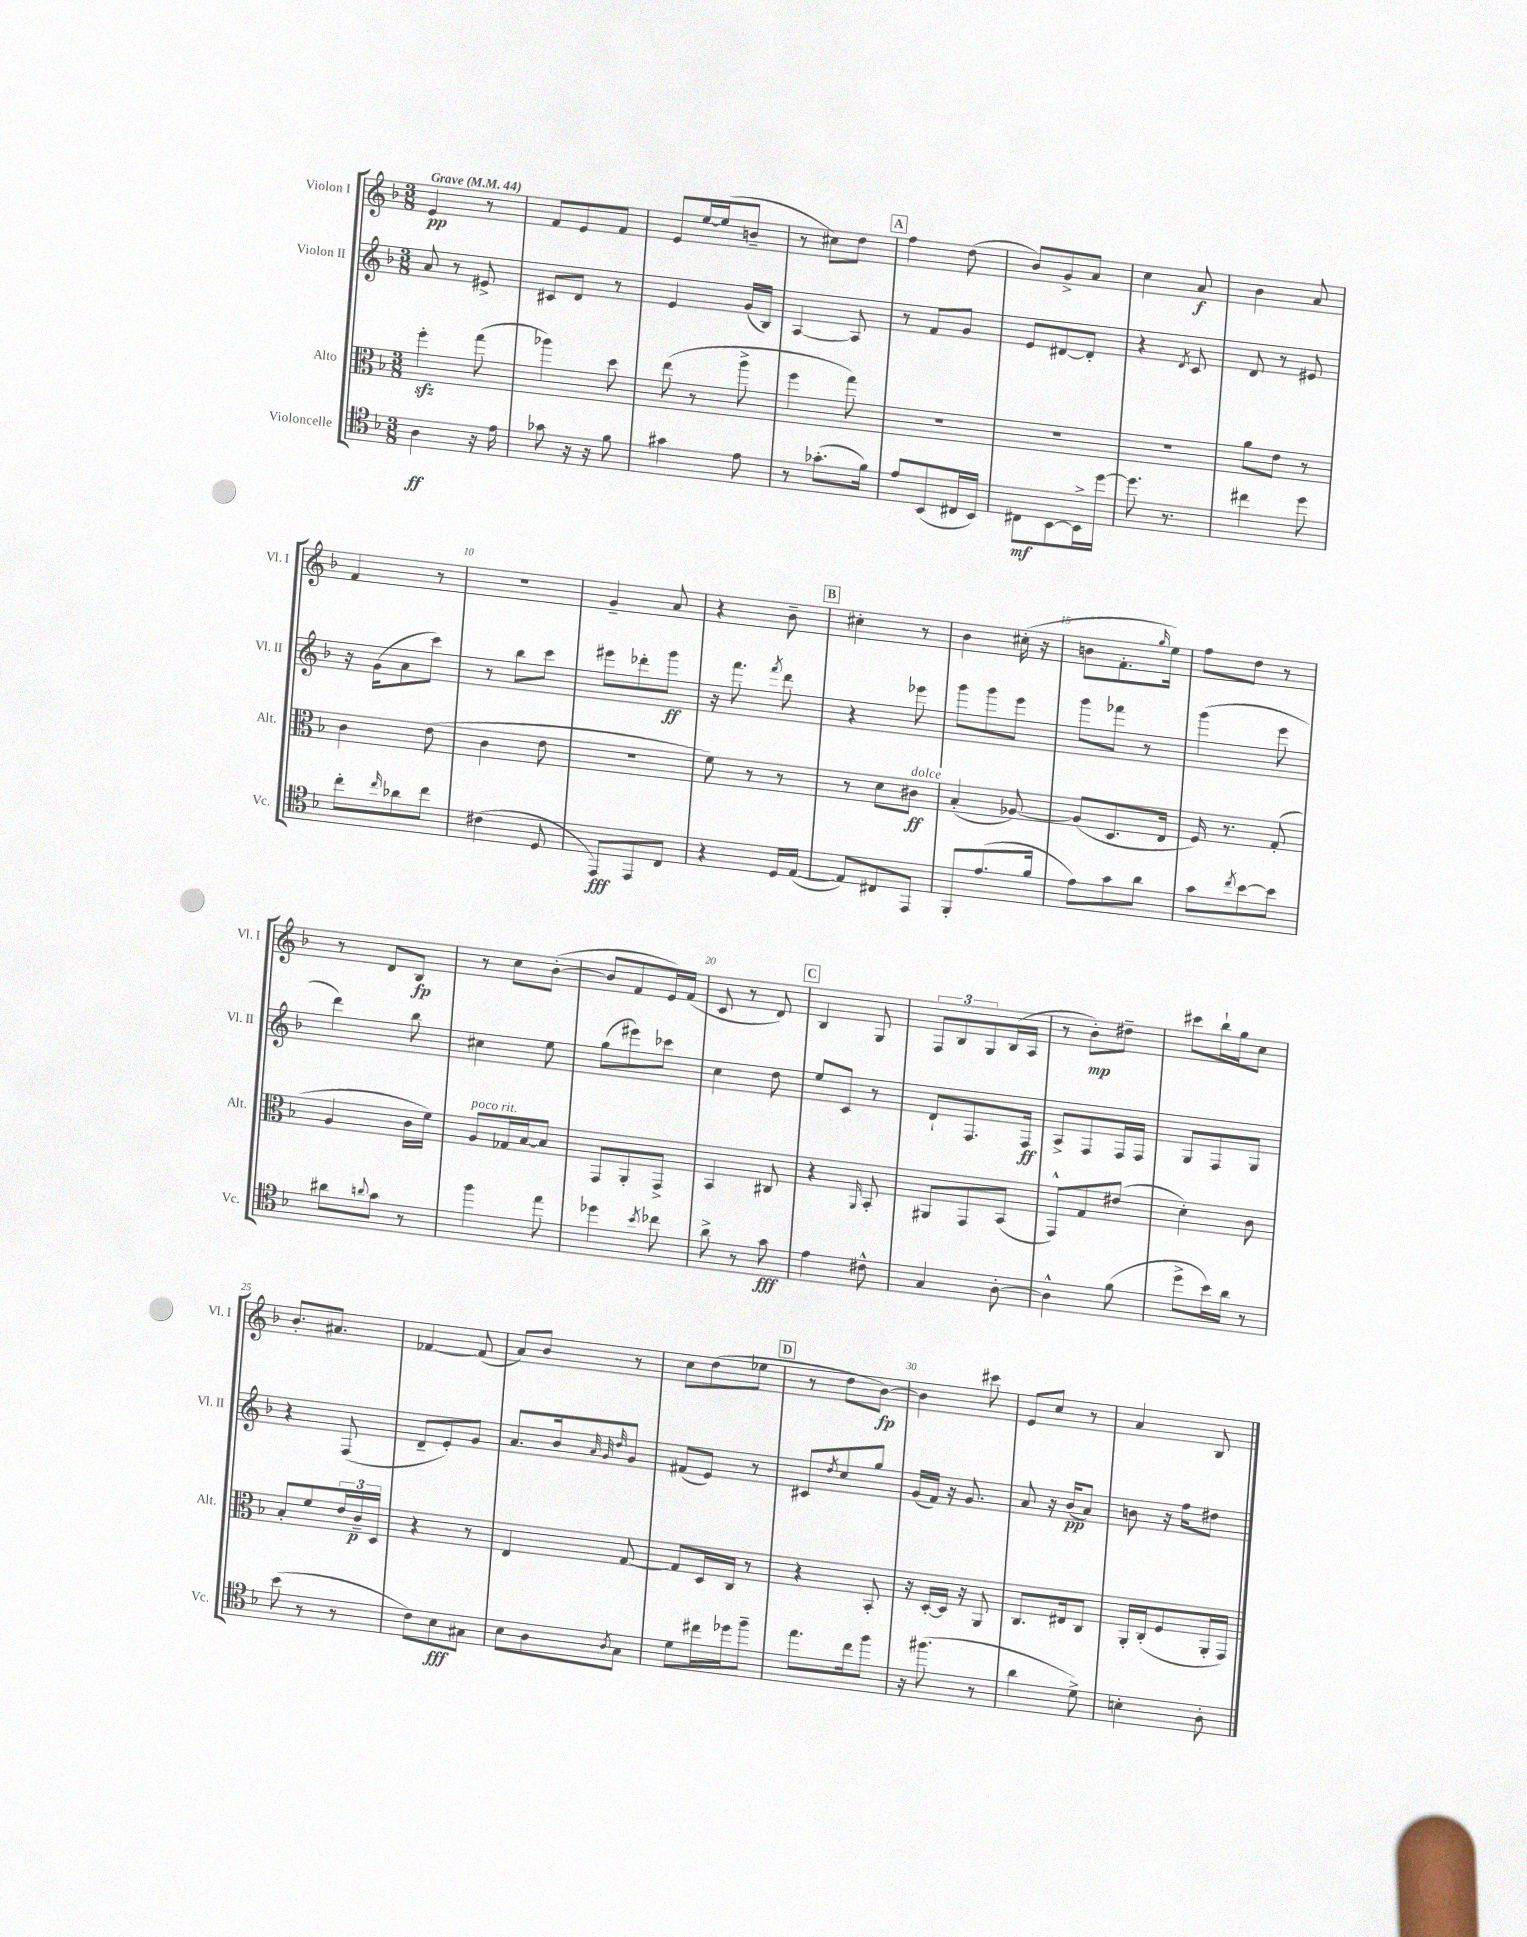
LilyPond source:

<<
\new StaffGroup <<
\new Staff = "s0" \with { instrumentName = "Violon I" shortInstrumentName = "Vl. I" } {
    \clef treble \key f \major \numericTimeSignature \time 3/8 \tempo "Grave" 4 = 44
    e'4\pp r8 |
    f'8 e'8 f'8 |
    e'8 e''16~ e''16( b'8-- |
    r8 cis''8) d''8 |
    \mark \markup { \box "A" } f''4 d''8( |
    bes'8) g'8-> a'8 |
    c''4 a'8\f |
    bes'4 a'8 |
    f'4 r8 |
    R4. |
    g'4-- a'8 |
    r4 bes'8-- |
    \mark \markup { \box "B" } cis''4-. r8 |
    bes'4 cis''16-.( r16 |
    b'8 f'8.-. \grace { g''16 } e''16) |
    f''8 d''8 r8 |
    r8 d'8 bes8\fp |
    r8 c''8 bes'8~-.( |
    bes'8 f'8 e'16) f'16( |
    c'8 r8 d'8) |
    \mark \markup { \box "C" } bes4 g8 |
    \tuplet 3/2 { f8 bes8 g8 } bes16( a16 |
    r8 bes'8-.\mp) dis''8-- |
    cis'''8 bes''16-! g''16 c''8 |
    bes'8.-. ais'8. |
    fes'4~ fes'8( |
    a'8) bes'8 r8 |
    c''8 d''8( ees''8 |
    \mark \markup { \box "D" } r8 d''8 bes'8~\fp) |
    bes'4 cis'''8 |
    e'8 c''8 r8 |
    a'4 bes8 \bar "|." |
}
\new Staff = "s1" \with { instrumentName = "Violon II" shortInstrumentName = "Vl. II" } {
    \clef treble \key f \major \numericTimeSignature \time 3/8
    a'8 r8 eis'8-> |
    cis'8 d'8 r8 |
    e'4 g'16( bes16) |
    a4~ a8 |
    \mark \markup { \box "A" } r8 f'8 g'8 |
    e'8 dis'8~ dis'8-. |
    r4 \acciaccatura { d'8 } c'8 |
    d'8 r8 eis'8 |
    r16 g'16( a'8 c'''8) |
    r8 bes''8 c'''8 |
    eis'''8 des'''8-. g'''8\ff |
    r16 f'''8. \acciaccatura { f'''8 } d'''8 |
    \mark \markup { \box "B" } r4 ees'''8 |
    g'''8 g'''8 e'''8 |
    g'''8 fes'''8 r8 |
    g'''4( e'''8 |
    d'''4) bes''8 |
    cis''4 e''8 |
    g''8( eis'''8) ces'''8 |
    c''4 d''8 |
    \mark \markup { \box "C" } e''8 c'8 r8 |
    d'8-! f8. f16\ff |
    a8-> f8 f16 f16 |
    g8 f8 g8 |
    r4 f8( |
    d'8-- e'8-.) g'8 |
    a'8. bes'16 \grace { a'32 g'32 d''32 } g'8 |
    fis'8( e'8) r8 |
    \mark \markup { \box "D" } cis'8 \acciaccatura { d''8 } c''8 g''8 |
    g'16( f'16) r16 g'8. |
    a'8 r16 bes'16\pp( a'8) |
    b'8 r16 f''16 dis''8 \bar "|." |
}
\new Staff = "s2" \with { instrumentName = "Alto" shortInstrumentName = "Alt." } {
    \clef alto \key f \major \numericTimeSignature \time 3/8
    f''4-.\sfz g''8( |
    aes''4) d''8 |
    e''8( r8 a''8-> |
    f''4 g''8) |
    \mark \markup { \box "A" } R4. |
    R4. |
    R4. |
    a'8 e'8 r8 |
    c'4 e'8( |
    c'4 e'8 |
    R4. |
    f'8) r8 r8 |
    \mark \markup { \box "B" } r8 d'8 cis'8\ff^\markup { \italic "dolce" } |
    bes4-.( aes8~) |
    aes8( d8. e16 |
    f16) r8. g8-.( |
    a4 c'16 f'16) |
    a8^\markup { \italic "poco rit." } ges16 bes16~ bes8 |
    g,8 a,8-. g,8-> |
    bes,4 cis8 |
    \mark \markup { \box "C" } r4 \grace { a,16 } bes,8-. |
    ais,8 g,8 bes,8( |
    g,8-^) g8 eis'8( |
    d'4-.) c'8 |
    bes8-. f'8 \tuplet 3/2 { e'16 c'16--\p d16 } |
    r4 r8 |
    e4 g8~ |
    g8 d16 c16 r8 |
    \mark \markup { \box "D" } r4 bes,8-. |
    r16 d16~-. d16 r16 a,8 |
    c8. eis16 c8 |
    a,16-. c16-.( f8 a,16-. g,16) \bar "|." |
}
\new Staff = "s3" \with { instrumentName = "Violoncelle" shortInstrumentName = "Vc." } {
    \clef tenor \key f \major \numericTimeSignature \time 3/8
    a4\ff r16 e'16 |
    ges'8 r16 r16 f'8 |
    gis'4 e'8 |
    r8 ges'8.-.( f'16) |
    \mark \markup { \box "A" } e'8 bes,8( cis16 bes,16) |
    cis8\mf bes,8~ bes,16-> d''16~ |
    d''8. r8. |
    cis''4 d''8 |
    c''8-. \grace { c''16 } aes'8 c''8 |
    cis'4( d8 |
    e,8\fff) e,8 c8 |
    r4 d16 e16~( |
    \mark \markup { \box "B" } e8) cis8 e,8 |
    f,8-. e'8.( f'16 |
    e'8) g'8 a'8 |
    g'8 \acciaccatura { c''8 } bes'8~ bes'8 |
    ais'8 \appoggiatura { a'8 } g'8 r8 |
    f''4 e''8 |
    des''4 \acciaccatura { bes'8 } ces''8 |
    a'8-> r8 g'8\fff |
    \mark \markup { \box "C" } e'4 cis'8-^ |
    g4 a8~-. |
    a4-^ f'8( |
    d''8-> bes'16) a'16 r8 |
    bes'8( r8 r8 |
    c'8) bes8\fff gis8 |
    bes8 a8 \acciaccatura { a8 } g8 |
    d'8 cis''16 des''16 f''8-- |
    \mark \markup { \box "D" } e''8. c''16 f''8 |
    r16 fis''8.( r8 |
    a'4 d'8->) |
    b4-. a8-. \bar "|." |
}
>>
>>
\layout { \context { \Score \override BarNumber.break-visibility = ##(#f #t #t) barNumberVisibility = #(every-nth-bar-number-visible 5) } }
